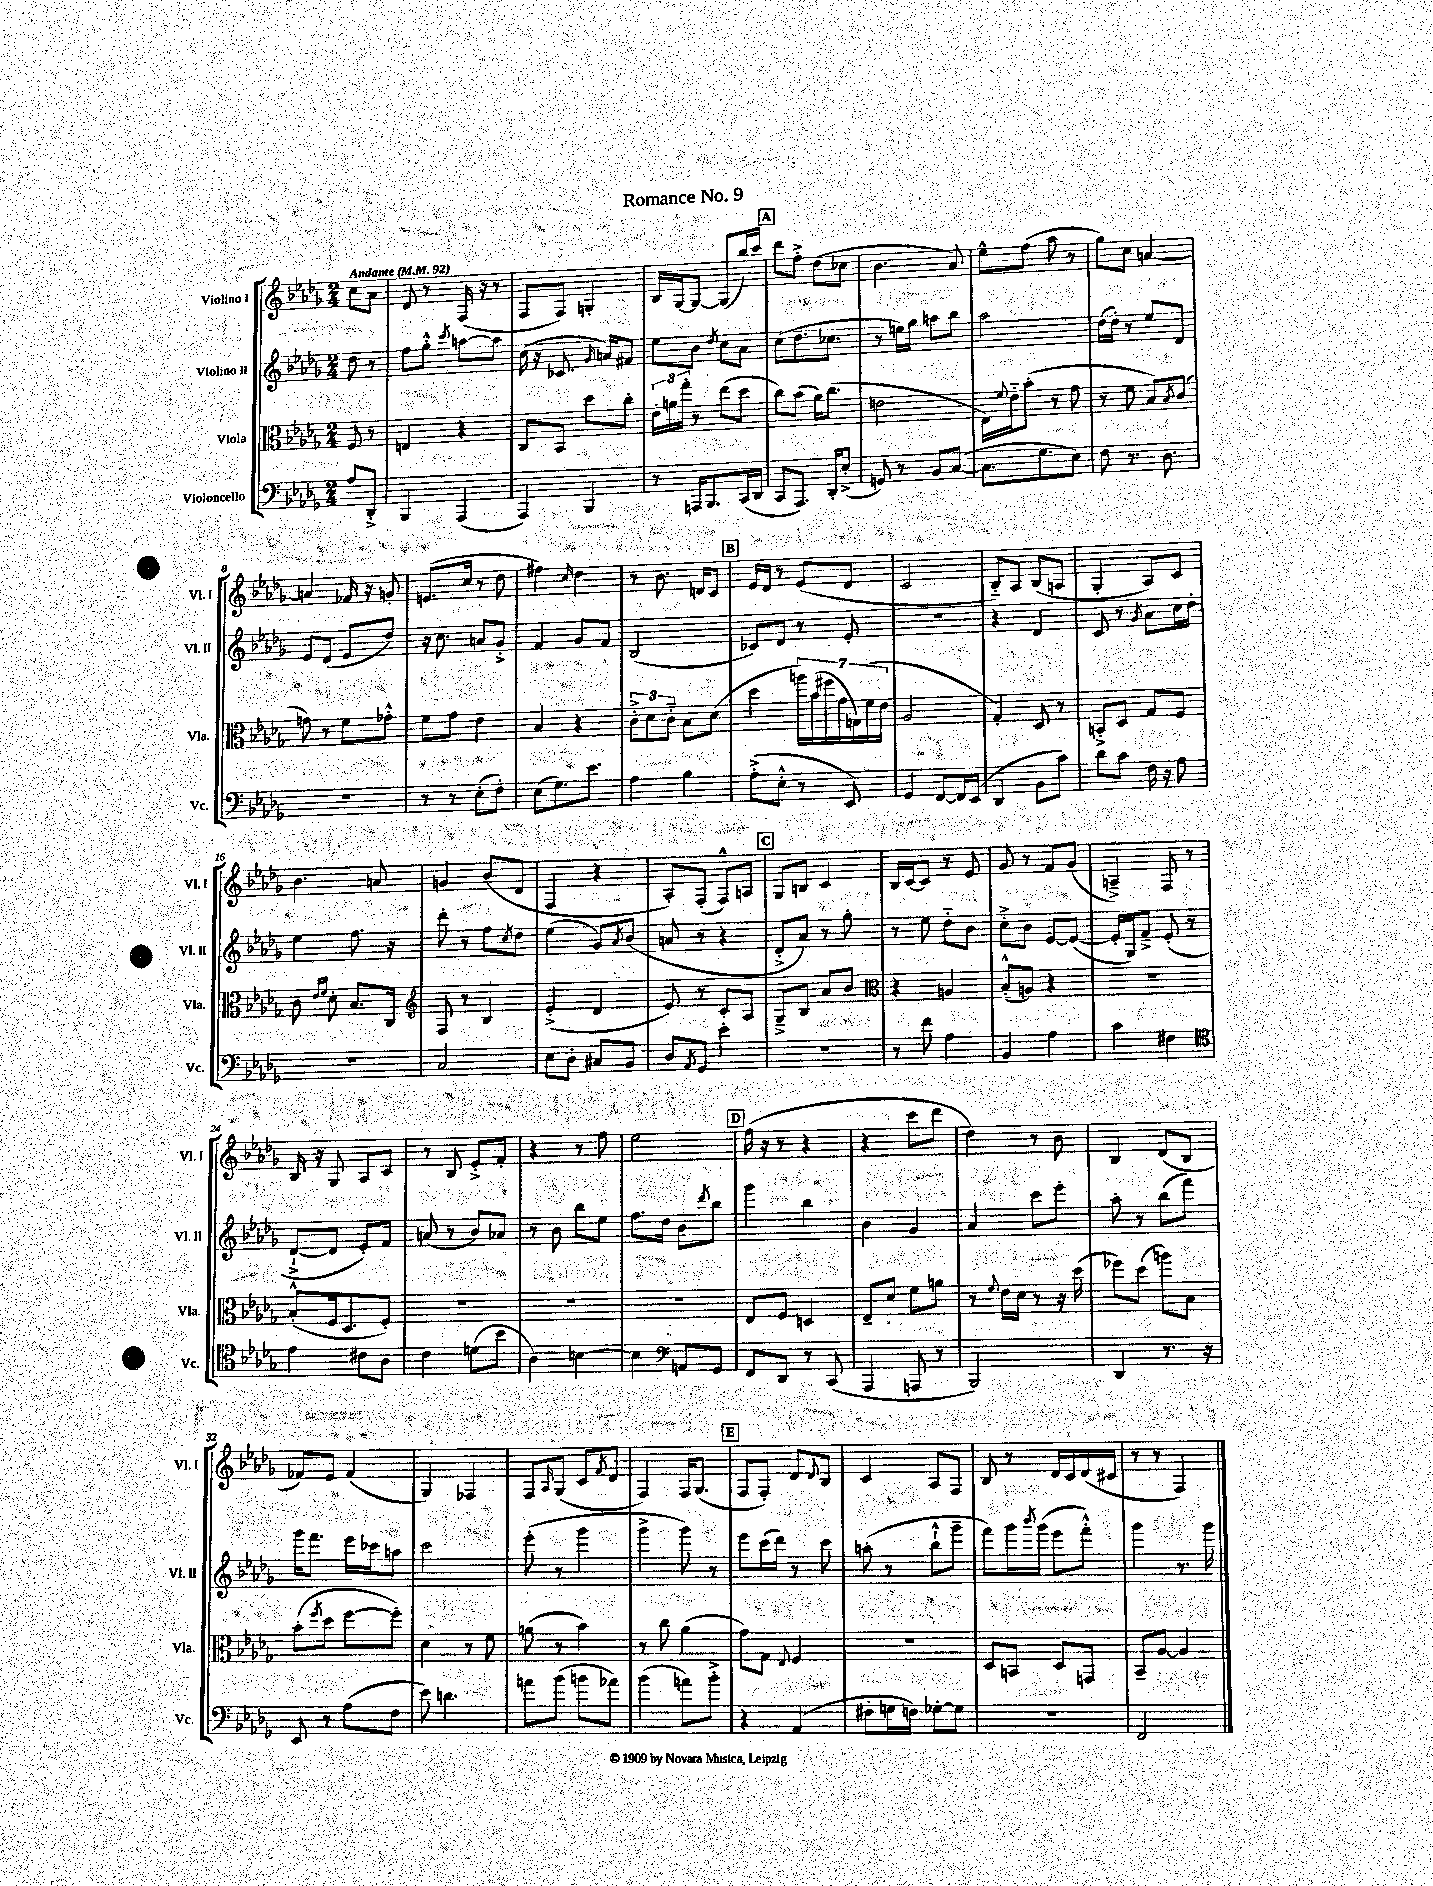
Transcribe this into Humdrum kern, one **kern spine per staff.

**kern	**kern	**kern	**kern
*staff4	*staff3	*staff2	*staff1
*clefF4	*clefC3	*clefG2	*clefG2
*k[b-e-a-d-g-]	*k[b-e-a-d-g-]	*k[b-e-a-d-g-]	*k[b-e-a-d-g-]
*M2/4	*M2/4	*M2/4	*M2/4
*MM92	*MM92	*MM92	*MM92
8A-	8F	8dd-	8cc
8DD-'^	8r	8r	8a-
=	=	=	=
4BBB-	4E	8ff	8d-
.	.	8gg-'^^	8r
.	.	8qccc	.
(4AAA-	4r	[8aa	(16F
.	.	.	16r
.	.	8aa]	8r
=	=	=	=
4AAA-)	8C	(16cc	8F
.	.	16r	.
.	8BB-	8.c-	8F)
4BBB-	8dd-	.	4G'
.	.	16qqg-	.
.	.	16a)	.
.	8cc'	8f#	.
=	=	=	=
8r	24e-'	8ee-	16B-
.	24a	.	.
.	.	.	[16G-
.	24gg-'	.	.
16AAA	8r	8b-	8G-_
8.BBB-	.	.	.
.	.	8qdd-	.
.	(8ee-	8cc	(8G-]
(16CC	8dd-	8a-	16bb-)
16DD-	.	.	16ccc
=	=	=	=
8CC	8cc)	(8cc	8ddd-
8.AAA-)	(8b-	8.dd-	8ff'^
.	16a-)	.	(8dd-
16DD-'	(8.cc	8.cc-	.
(8E-'^	.	.	8cc-
=	=	=	=
8GG)	2e	8r	4.b-
8r	.	16ee)	.
.	.	16gg-	.
8BB-	.	8aa	.
([8C	.	8bb-	8a-)
=	=	=	=
8.C]	16E-)	2aa-	8ee-^^
.	8qqf	.	.
.	16e-'~	.	.
.	(8b-'	.	(8ff
8.G-	.	.	.
.	8r	.	8aa-
8E-)	8g-	.	8r
=	=	=	=
8F	8r	(16dd-	8gg-)
.	.	16dd-')	.
8.r	8f	8r	8cc
.	8B-)	8ee-	[4a
8.D-	.	.	.
.	8qB-	.	.
.	(8c	8d-	.
=	=	=	=
2r	8g)	8e-	4a]
.	8r	(8d-	.
.	8f	8e-	16f-
.	.	.	16r
.	8g-'^^	8dd-)	8g'
=	=	=	=
8r	8f	16r	(8.e
.	.	8.cc	.
8r	8g-	.	.
.	.	.	16cc
(8E-'	4e-	8a	8r
8F')	.	8g-'^	8dd-
=	=	=	=
(8E-	4B-	4f	4ff#)
8.G-)	.	.	.
.	.	.	16qqcc
.	4r	8g-	4dd-
8.e-	.	.	.
.	.	8f	.
=	=	=	=
4A-	12c'^	(2B-	8r
.	12d-	.	.
.	.	.	8.b-
.	12c'~	.	.
4B-	8B-	.	.
.	.	.	16d
.	(8d-	.	8c
=	=	=	=
(8A-'^	4dd-	8c-)	16e-
.	.	.	16d-
8E-'^^	.	8d-	8r
8r	28aa)	8r	(8e-
.	(28b-	.	.
.	28ff#	.	.
.	28g-	.	.
8EE-)	.	8e-'	8d-
.	28G)	.	.
.	(28f	.	.
.	28e-	.	.
=	=	=	=
4GG-	2A-	2r	2c
[8FF	.	.	.
16FF]	.	.	.
(16EE-	.	.	.
=	=	=	=
4DD-	4G-')	4r	8B-'~)
.	.	.	8A-
8BB-	8D-	4d-	(8B-
8c)	8r	.	8A
=	=	=	=
8d-	8BB'^	8c	4G-'
8c	8D-	8r	.
.	.	8qg-	.
16F	8G-	8a-	8A-)
16r	.	.	.
8A-	8F	16cc	8c
.	.	16dd-'	.
=	=	=	=
2r	8c	4ee-	4.b-
.	16qqe-	.	.
.	16qqf	.	.
.	8d-'	.	.
.	8.B-	8.ff	.
.	.	.	8a
.	16C	16r	.
=	=	=	=
*	*clefG2	*	*
2C	8F	8ddd-'	4g
.	8r	8r	.
.	4B-	8ff	(8b-
.	.	8qcc	.
.	.	8dd-	8d-
=	=	=	=
8E-	(4e-'^	(4ee-	4F
8D-'	.	.	.
8C#	4d-	8g-)	4r
.	.	8qa-	.
8BB-	.	(8b-	.
=	=	=	=
8D-	8e-)	8a	8A-')
8qAA-	.	.	.
8GG-	8r	8r	(8F'
4e-'	8c'	4r	8F^^)
.	8A-	.	8A
=	=	=	=
2r	8G-~^	8d-'^	8G-
.	8B-	8a-)	8B
.	8a-	8r	4c
.	8b-	8gg-'	.
=	=	=	=
*	*clefC3	*	*
8r	4r	8r	16B-
.	.	.	[16c
8f	.	8ee-	8c]
4A-	4A	8dd-'~	8r
.	.	8b-	8e-
=	=	=	=
4BB-	(8B-'^^	8cc'^	8g-
.	8A)	8b-	8r
4A-	4r	[8e-	8f
.	.	(8e-_	(8g-
=	=	=	=
4c	2r	16e-']	4A~^)
.	.	16G-)	.
.	.	8f~^	.
4F#	.	(8e-'	8F
.	.	8r	8r
=	=	=	=
*clefC4	*	*	*
4e-	(8B-'^^	[8d-`^	16B-
.	.	.	16r
.	16F	8d-]	8G-
.	8.D-	.	.
8c#	.	8e-')	8A-
8A-	8F')	8f	8c
=	=	=	=
4c	2r	(8a	8r
.	.	8r	8B-
(8d	.	8b-)	8e-'^
8b-	.	8a-	8f'
=	=	=	=
4A-)	2r	8r	4r
.	.	8b-	.
[4B	.	8bb-	8r
.	.	8ee-	8ff
=	=	=	=
4B]	2r	8.ff	2ee-
.	.	16dd-	.
*clefF4	*	*	*
8AA	.	8b-	.
.	.	8qddd-	.
8GG-	.	8bb-	.
=	=	=	=
8FF	8E-	4ggg-	(16ff
.	.	.	16r
8DD-	8F	.	8r
8r	4D	4bb-	4r
(8CC	.	.	.
=	=	=	=
4AAA-	8E-~	4b-	4r
.	8d-	.	.
8AAA	8f	4g-	8ccc
8r	8a	.	8ddd-
=	=	=	=
2BBB-)	8r	4a-	4dd-)
.	8qqf	.	.
.	16e-	.	.
.	16d-	.	.
.	8r	8ccc	8r
.	16r	8eee-'	8b-
.	(16dd-	.	.
=	=	=	=
4DD-	8ff-)	8aa-'	4B-
.	(8dd-	8r	.
8.r	8aa)	(8bb-	(8d-
.	8B-	8fff)	8B-
16r	.	.	.
=	=	=	=
8EE-	(8b-'	16ggg-	8f-)
.	.	8.fff	.
.	8qff	.	.
8r	8dd-	.	8e-
(8A-	[8ff	16eee-	(4f-
.	.	16ccc-	.
8F	8ff'])	8aa	.
=	=	=	=
8e-)	4d-	2ccc	4G-)
4.d	.	.	.
.	8r	.	4F-
.	8f	.	.
=	=	=	=
8a	(8a	(8eee-'	8F
.	.	.	16qqA-
(8b-	8r	8r	(8G-
8b	4b-)	4ggg-	8c
.	.	.	8qf
8a-)	.	.	8d-
=	=	=	=
(4b-	8r	4ggg-^	4F)
.	8cc	.	.
8a)	(4a-	8ggg-)	16F
.	.	.	(8.G-
8b-'^	.	8r	.
=	=	=	=
4r	8g-)	8eee-	8F
.	8G-	(16ccc	8F')
.	.	16ddd-)	.
.	8qqE-	.	.
(4AA-	4F	8r	8d-
.	.	.	8qqd-
.	.	8ccc	8B-
=	=	=	=
8F#'	2r	(8aa'	4c
16G	.	8r	.
16F)	.	.	.
[8G-'	.	8bb-`^^	8A-
8G-]	.	8ggg-~	8F
=	=	=	=
2r	8D-	8fff)	8B-
.	8BB	16ggg-	8r
.	.	8qbbb-	.
.	.	(16ggg-	.
.	8D-	8eee-	16d-
.	.	.	16c
.	8GG	8fff'^^)	(16d-
.	.	.	16c#
=	=	=	=
2FF	8BB-~	4ggg-	8r
.	[8A-	.	8r
.	4A-]	8.r	4F)
.	.	16ggg-	.
==	==	==	==
*-	*-	*-	*-
